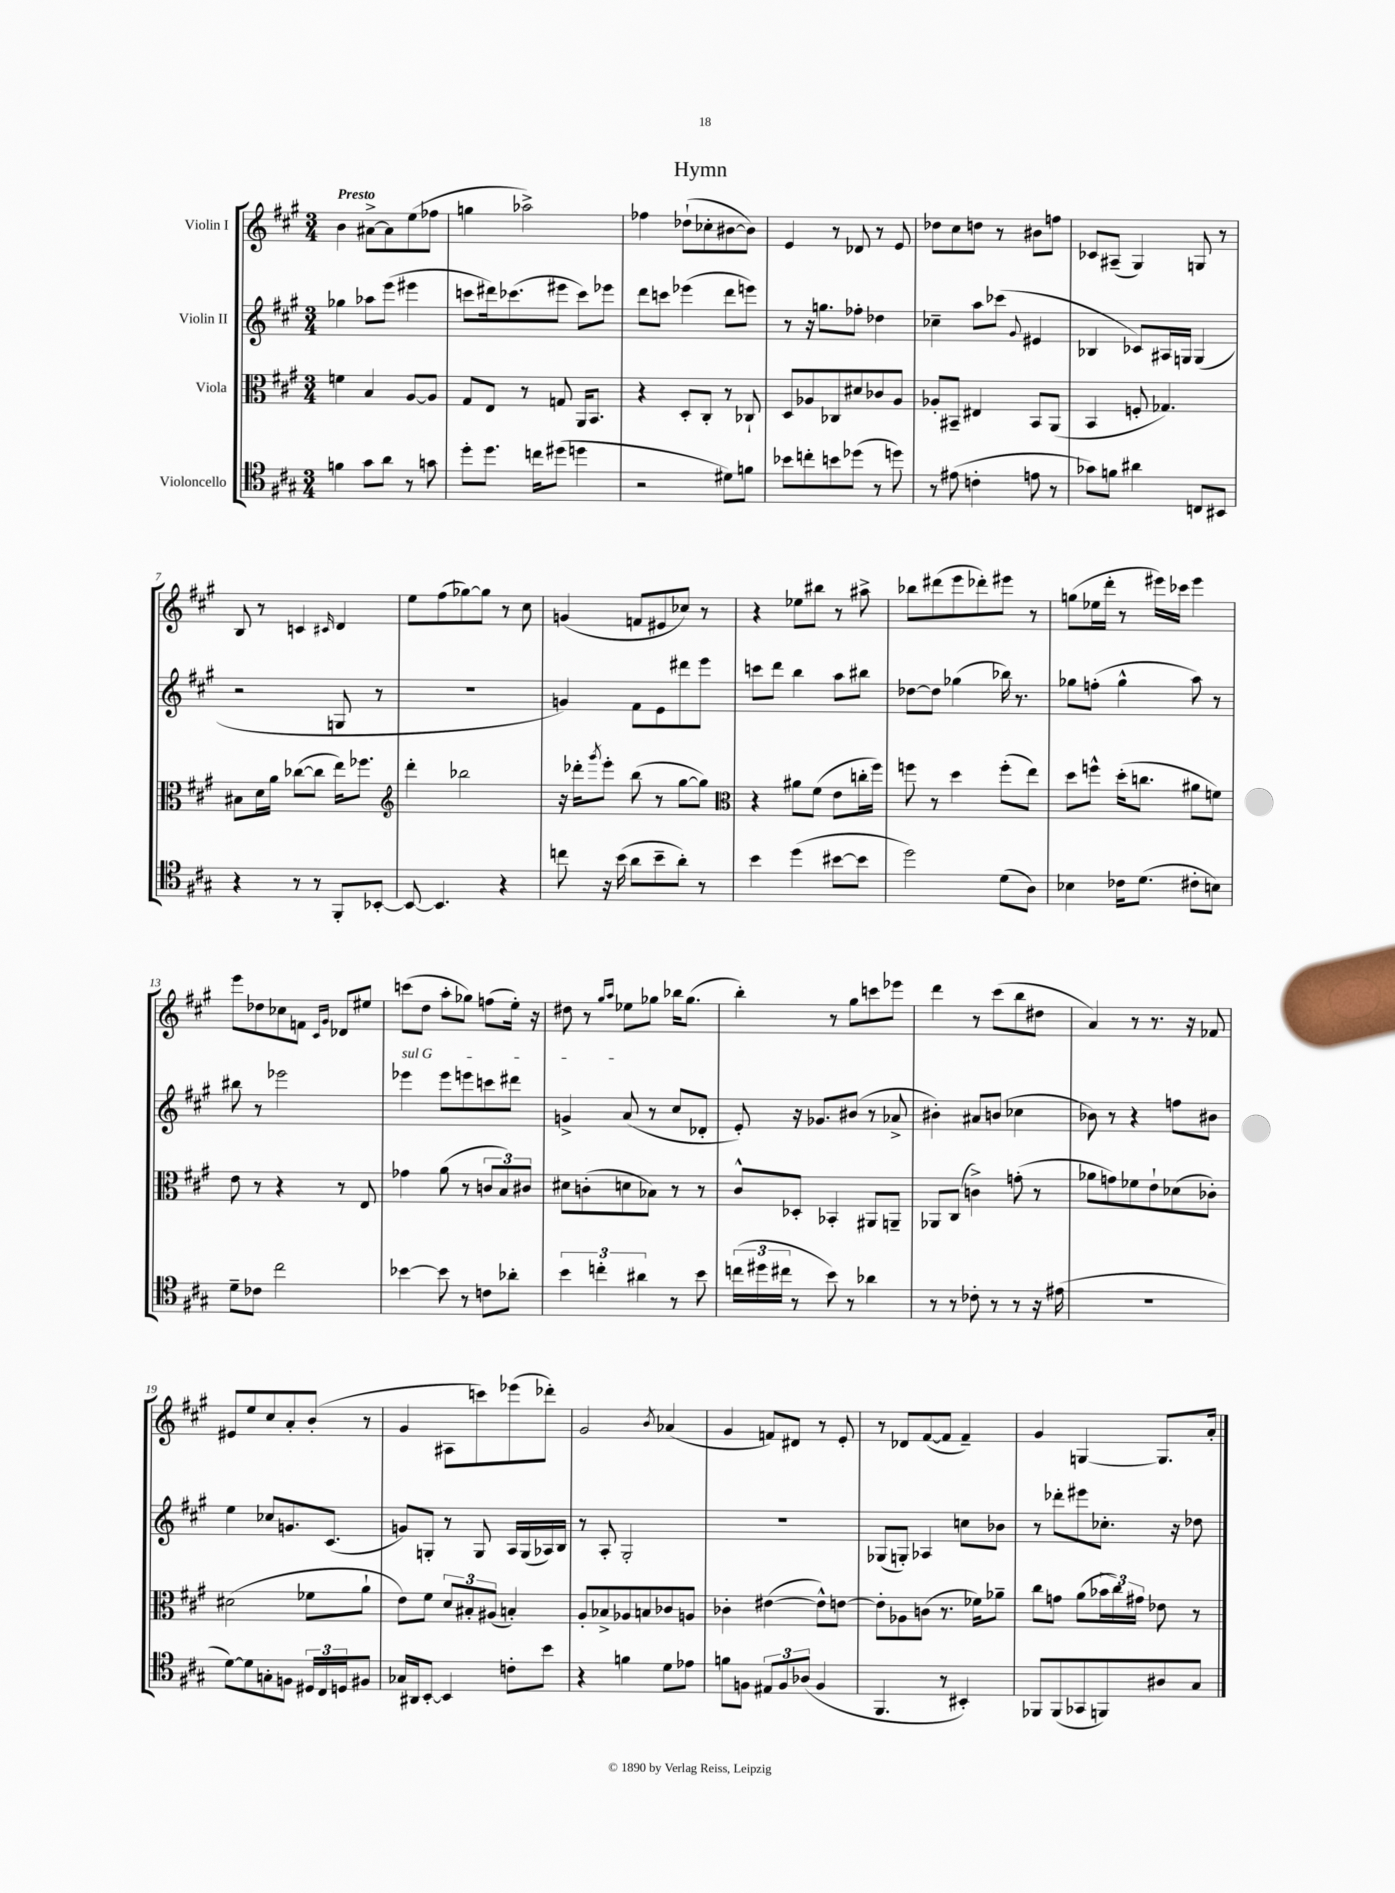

**kern	**kern	**kern	**kern
*part4	*part3	*part2	*part1
*staff4	*staff3	*staff2	*staff1
*I"Violoncello	*I"Viola	*I"Violin II	*I"Violin I
*clefC4	*clefC3	*clefG2	*clefG2
*k[f#c#g#]	*k[f#c#g#]	*k[f#c#g#]	*k[f#c#g#]
*M3/4	*M3/4	*M3/4	*M3/4
=1	=1	=1	=1
!	!	!	!LO:TX:a:B:t=Presto
4fn\	4fn\	4gg-X\	4b\
8g#\L	4B/	8aa-X\L	[8a#X^\L
8a\J	.	(8eee\J	8a#\]
8r	[8A/L	4eee#X\	(8ee\
8gn\	8A/J]	.	8ff-X\J
=2	=2	=2	=2
8dd'\L	8G#/L	8cccn\L	4ggn\
8.dd\J	8E/J	16ddd#X\k)	.
.	.	(8.ccc-X\	.
.	8r	.	2aa-X^\)
16ccn\KL	.	.	.
(8dd#X\J	8Gn/	8eee#X\J	.
4ddn\	16AA/KL	8ccc-\L)	.
.	8.BB/J	.	.
.	.	8eee-X\J	.
=3	=3	=3	=3
2r	4r	8ddd\L	4ff-X\
.	.	8cccn\J	.
.	8D'/L	(4eee-X\	(8dd-X`\L
.	8C#'/J	.	8cc-X'\
8d#X\L)	8r	8ddd\L	[8b#X\
8fn\J	8C-X`/	8eeen\J)	8b#\J])
=4	=4	=4	=4
8b-X\L	8D/L	8r	4e/
8ccn'\	8A-X/	16r	.
.	.	8.ggn\L	.
8bn\	8C-X/	.	8r
(8dd-X\J	8d#X/	8ff-X'\J	8d-X/
8r	8c-X/	4dd-X\	8r
8ddn\)	8A-/J	.	8e/
=5	=5	=5	=5
8r	8A-X'/L	4cc-X~\	8dd-X\L
(8e#X\	8BB#X~/J	.	8cc#\
4cn'\	4E#X/	8aa\L	8ddn\J
.	.	(8ccc-X\J	8r
.	.	8qqg#/	.
8en\	8BB#/L	4e#X/	8b#X\L
8r	(8AA/J	.	8ffn\J
=6	=6	=6	=6
8g-X\L)	4BB/	4B-X/	8c-X/L
8fn\J	.	.	(8A#X~/J
4a#X\	8Fn'/	8c-X/L)	4G#/)
.	4.G-X/)	16A#X/L	.
.	.	16Gn/JJ	.
8Cn/L	.	(4G/	8Gn/
8BB#X/J	.	.	8r
!!LO:LB:g=z
=7	=7	=7	=7
4r	8B#X\L	2r	8B/
.	16d\L	.	8r
.	16a\JJ	.	.
8r	([8cc-X\L	.	4cn/
8r	8cc-\J]	.	.
.	.	.	16qqc#X/
8FF#'/L	16ee\KL)	8Gn/	4d/
.	8.ff-X\J	.	.
[8BB-X'/J	.	8r	.
=8	=8	=8	=8
*	*clefG2	*	*
8BB-/_	4ddd'\	2.r	8ee\L
4.BB-/]	.	.	(8ff#\
.	2bb-X\	.	[8gg-X\)
.	.	.	8gg-\J]
4r	.	.	8r
.	.	.	8cc#\
=9	=9	=9	=9
8ccn\	16r	4gn/)	(4gn/
.	16ddd-X'\KL	.	.
.	8qggg#/	.	.
16r	8eee'\J	.	.
(16b\	.	.	.
8a\L	(8bb\	8f#\L	8fn/L
8b~\	8r	8e\	8e#X/
8a'\J)	[8gg#\L	8ddd#X\	8cc-X/J)
8r	8gg#\J])	8eee\J	8r
=10	=10	=10	=10
*	*clefC3	*	*
4b\	4r	8cccn\L	4r
.	.	8ddd\J	.
(4dd\	8a#X\L	4bb\	8ee-X\L
.	(8f#\J	.	8bb#X\J
[8b#X\L	8e\L	8aa\L	8r
8b#\J]	16ccn'\L	8bb#X\J	8aa#X^\
.	16ff#\JJ)	.	.
=11	=11	=11	=11
2dd\)	8ffn\	[8dd-X\L	8bb-X\L
.	8r	8dd-\J]	(8ddd#X\
.	4dd\	(4gg-X\	8eee\
.	.	.	8ddd-X'\)
(8d\L	(8ff'\L	16bb-X\)	8eee#X\J
.	.	8.r	.
8A\J)	8ee\J)	.	8r
=12	=12	=12	=12
4B-X\	8dd\L	8gg-X\L	(8ggn\L
.	8ffn^^\J	(8ffn'\J	16ee-X\L
.	.	.	16ddd'\JJ
16c-X\KL	(16dd'\KL	4gg-^^\	8r
(8.d\J	8.ccn\J	.	.
.	.	.	16eee#X\LL)
.	.	.	16ccc-X\JJ
8c#X'\L	8a#X\L	8aa\)	4eee#\
8Bn\J)	8fn\J)	8r	.
!!LO:LB:g=z
=13	=13	=13	=13
8d~\L	8e\	8bb#X\	8eee\L
8c-X\J	8r	8r	8dd-X\
2cc#\	4r	2eee-X\	8cc-X\
.	.	.	8fn\J
.	.	.	16qqc#/LL
.	.	.	16qqg#/JJ
.	8r	.	8d-X/L
.	8E/	.	8ee#X/J
=14	=14	=14	=14
!	!	!LO:TX:a:i:t=sul G	!
[4b-X\	4g-X\	4eee-X\	(8cccn\L
.	.	.	8dd\J
8b-\]	(8a\	8eee-\L	8aa'\L
8r	8r	8eeen\	8gg-X\J)
8cn\L	12cn/L	8cccn\	(8ffn\L
.	12B/)	.	.
8a-X'\J	.	8ddd#X\J	16ee'\Jk)
.	12c#X/J	.	.
.	.	.	16r
=15	=15	=15	=15
6b\	8d#X\L	4gn^/	8dd#X\
.	(8cn'\	.	8r
6ccn'\	.	.	.
.	.	.	16qqgg#/LL
.	.	.	16qqaa/JJ
.	8dn\	(8a/	8ee-X\L
6a#X\	.	.	.
.	8B-X\J)	8r	8gg-X\J
8r	8r	8cc#/L	16bb-X\KL
.	.	.	(8.gg-\J
8b\	8r	8d-X'/J	.
=16	=16	=16	=16
(24ccn\LL	8c#^^/L	8e'/)	4bb'\)
24dd#X\	.	.	.
24cc#X\JJ	.	.	.
8r	8D-X'/J	16r	.
.	.	8.g-X/L	.
8b\)	4BB-X'/	.	8r
8r	.	(8b#X/J	8gg#\L
4a-X\	8AA#X/L	8r	8cccn\
.	8AAn~/J	8a-X^/	8eee-X\J
=17	=17	=17	=17
8r	8AA-X/L	4b#X'\)	4ddd\
8r	(8C#/J	.	.
8c-X'\	4cn^\)	8a#X/L	8r
8r	.	(8bn/J	(8ccc#\L
8r	(8gn'\	4cc-X\	8bb\
16r	8r	.	8dd#X\J
(16e#X\	.	.	.
=18	=18	=18	=18
2.r	8a-X\L	8b-X\)	4a/)
.	8gn\)	8r	.
.	8f-X\	4r	8r
.	8e`\	.	8.r
.	(8d-X\	8ffn\L	.
.	.	.	16r
.	8c-X'\J)	8b#X\J	8f-X/
!!LO:LB:g=z
=19	=19	=19	=19
[8d\L)	(2d#X\	4ee\	8e#X/L
8d\]	.	.	8ee/
8Gn'\	.	8cc-X/L	8cc#/
8Fn\J	.	8.gn/	8a'/
24D#X/LL	8f-X\L	.	(8b'/J
24C#/	.	.	.
.	.	(8.c#/J	.
24Dn/J	.	.	.
8F#X/J	8a`\J	.	8r
=20	=20	=20	=20
16G-X/LL	8e\L)	8gn/L)	4g#/
16AA#X/J	.	.	.
[8BB'/J	8f#\J	8Gn'/J	.
4BB/]	12d/L	8r	8A#X\L
.	12B#X'/	.	.
.	.	8G/	8cccn\)
.	(12A#X/J	.	.
8cn'\L	4Bn'/)	16A/LL	(8eee-X\
.	.	(16G/	.
8b\J	.	16A-X/)	8ddd-X'\J)
.	.	16B/JJ	.
=21	=21	=21	=21
4r	8A'/L	8r	2g#/
.	8B-X^/	8A'/	.
4fn\	8A-X/	2G#'/	.
.	8Bn/	.	.
.	.	.	8qb/
8d\L	8c-X/	.	(4a-X/
8e-X\J	8An/J	.	.
=22	=22	=22	=22
8fn\L	4c-X'\	2.r	4g#/
8Fn\J	.	.	.
12E#X/L	([4e#X\	.	8fn/L)
12F/	.	.	.
.	.	.	8d#X/J
(12A-X/J	.	.	.
4F/	8e#^^\L])	.	8r
.	[8en\J	.	8e'/
=23	=23	=23	=23
4.FF#/	8e'\L]	(8G-X/L	8r
.	8A-X\	8Gn'/J)	8d-X/L
.	(8cn\J	4A-X/	([8f#/
8r	8.r	.	8f#/J]
4BB#X'/)	.	8ccn\L	4f#~/)
.	16f-X\KL)	.	.
.	8a-X~\J	8b-X\J	.
=24	=24	=24	=24
8FF-X/L	8cc#\L	8r	4g#/
(8FF-/	8gn\J	8ddd-X'\L	.
8GG-X/	(8a\L	8eee#X\	[4Gn/
8FFn/)	24b-X\L	8.cc-X'\J	.
.	24cc#\)	.	.
.	24g#X\JJ	.	.
8A#X/	8e-X\	.	8.G/L]
.	.	16r	.
8G#/J	8r	8dd-X\	.
.	.	.	16a'/Jk
==	==	==	==
*-	*-	*-	*-
